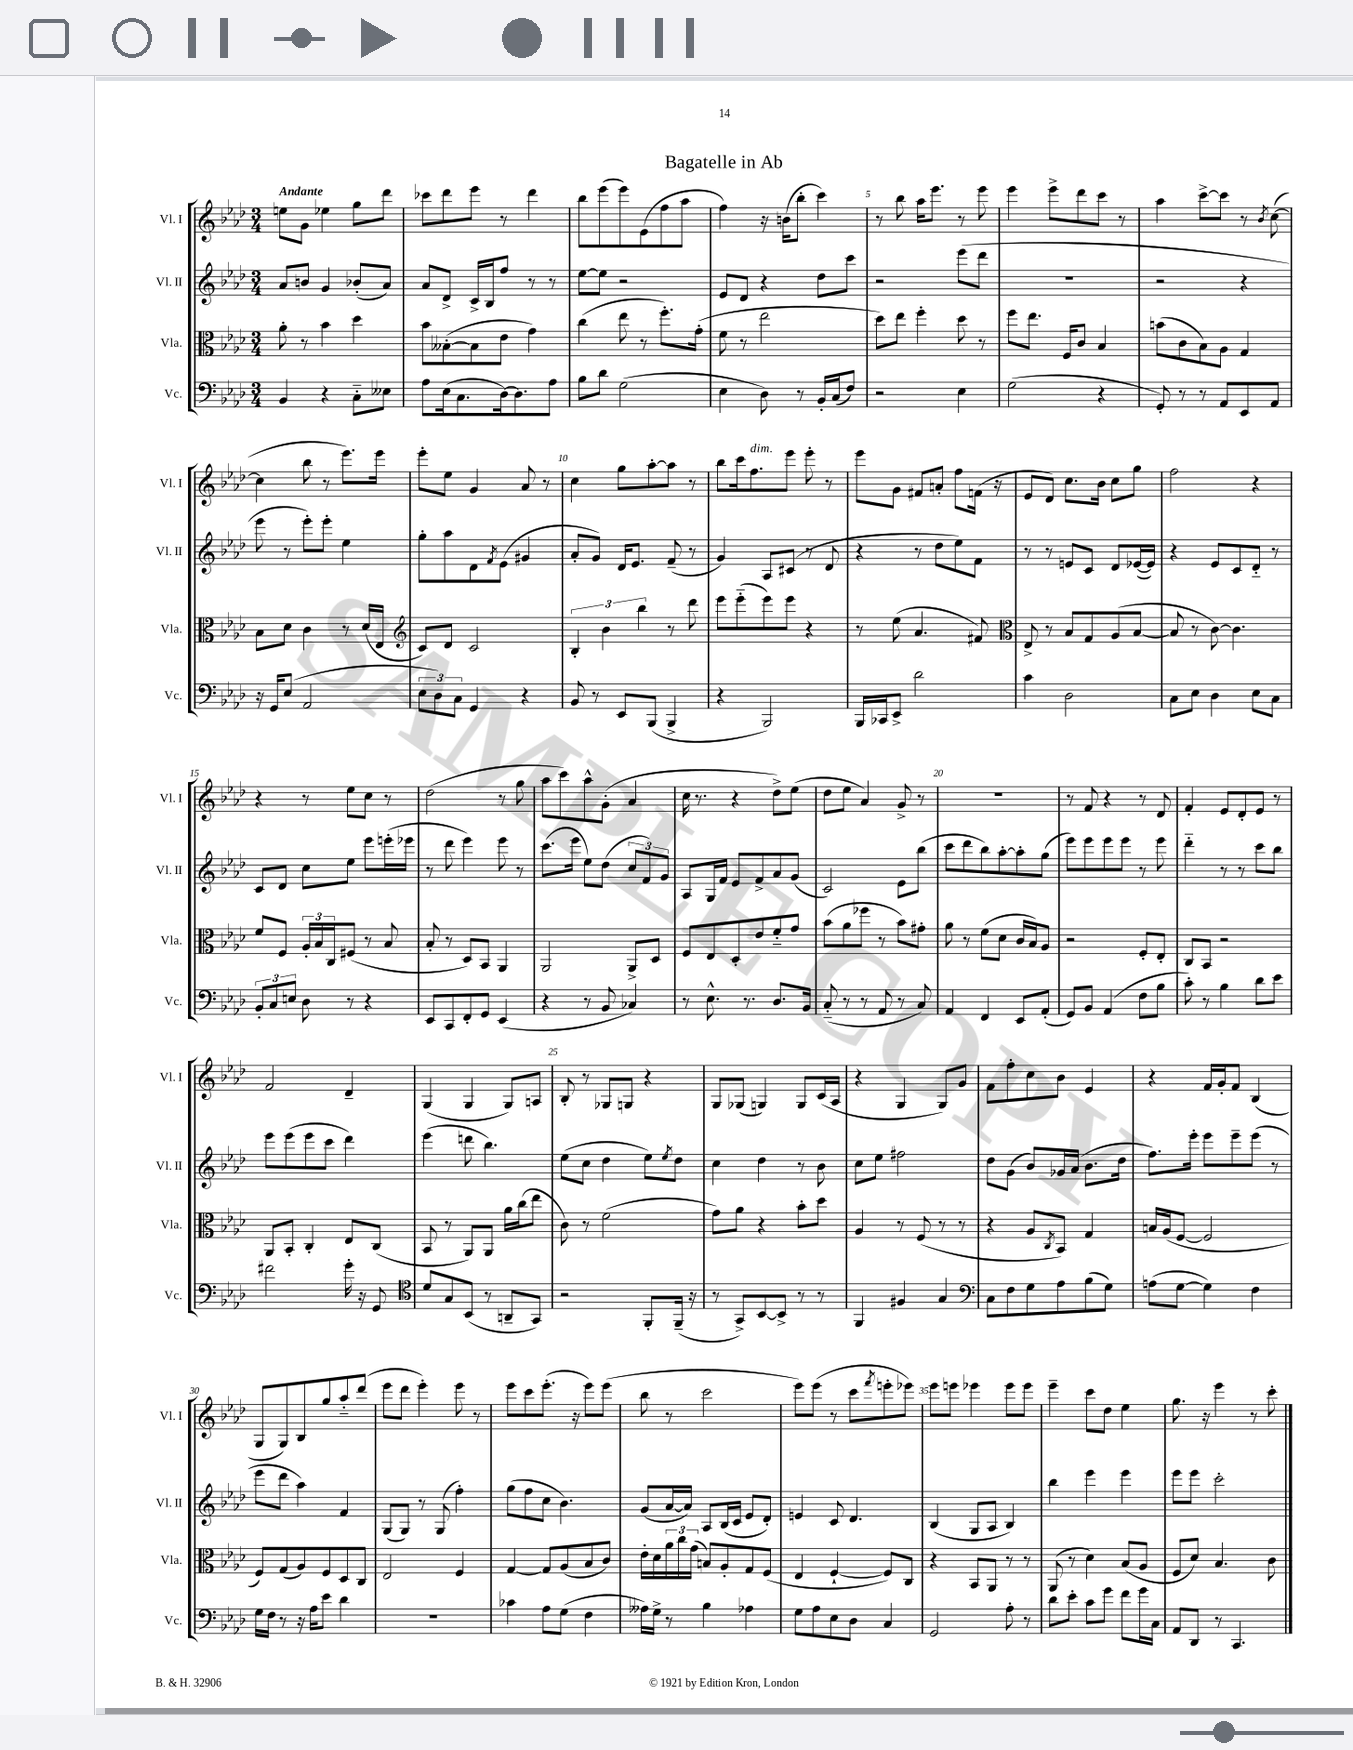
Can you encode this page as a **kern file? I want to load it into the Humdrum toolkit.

**kern	**kern	**kern	**kern
*staff4	*staff3	*staff2	*staff1
*clefF4	*clefC3	*clefG2	*clefG2
*k[b-e-a-d-]	*k[b-e-a-d-]	*k[b-e-a-d-]	*k[b-e-a-d-]
*M3/4	*M3/4	*M3/4	*M3/4
4BB-	8a-'	8a-	8ee
.	8r	8b	8g
4r	4b-	4g	4ee-
8C'~	4dd-	(8b-'	8gg
8E--	.	8a-)	8ddd-
=	=	=	=
8A-	8b-	8a-	8ccc-
(16E-	([8B--'	8d-^	8ddd-
8.C	.	.	.
.	8B--]	16c^	8eee-
.	.	16B-	.
[16D-)	8e-	8ff	8r
8.D-]	.	.	.
.	4g)	8r	4ddd-
8A-	.	8r	.
=	=	=	=
8B-	(4cc	[8ee-	8bb-
8d-	.	8ee-]	(8eee-
(2G	8ee-	2r	8eee-)
.	8r	.	(8e-
.	8.ff')	.	8ff
.	.	.	8aa-
.	(16g'	.	.
=	=	=	=
4E-	8f	8e-	4ff)
.	8r	8d-	.
8D-)	2ee-	4r	16r
.	.	.	(16b
8r	.	.	8bb-'
16BB-'	.	8dd-	4ccc)
(16C	.	.	.
8F)	.	8ccc	.
=	=	=	=
2r	8dd-)	2r	8r
.	8ee-	.	8bb-
.	4ff'	.	16aa-
.	.	.	8.eee-
4E-	8dd-	(8eee-	8r
.	8r	8ddd-	8eee-
=	=	=	=
(2G	8ff	2.r	4eee-
.	8.ee-	.	.
.	.	.	8eee-^
.	16F	.	.
.	8c	.	8ddd-
4r	4B-	.	8ccc
.	.	.	8r
=	=	=	=
8GG')	(8b	2r	4aa-
8r	8c	.	.
8r	8B-)	.	[8ccc^
8AA-	8A-	.	8ccc]
8EE-	4G	4r	8r
.	.	.	8qb-
8AA-	.	.	([8cc
=	=	=	=
16r	8B-	8eee-	4cc]
16GG	.	.	.
(8E-	8d-	8r	.
2AA-	4c	8eee-')	8bb-
.	.	8eee-'	8r
.	8r	4ee-	8.eee-)
.	(16d-	.	.
.	16E-	.	16eee-
=	=	=	=
*	*clefG2	*	*
12E-	8c)	8gg'	8eee-'
12D-)	.	.	.
.	8d-	8aa-	8ee-
12C	.	.	.
4GG	2c	8d-	4g
.	.	8qf	.
.	.	(8e-	.
4r	.	4g#	8a-
.	.	.	8r
=	=	=	=
8BB-	6B-'	8a-'	4cc
8r	.	8g)	.
.	6b-	.	.
8EE-	.	16d-	8gg
.	.	8.e-	.
.	6bb-	.	.
(8BBB-	.	.	[8aa-'
4BBB-^	8r	(8f~	8aa-]
.	8ddd-	8r	8r
=	=	=	=
4r	8eee-	4g)	8bb-
.	(8eee-'~	.	16ccc
.	.	.	8.ff
2BBB-)	8eee-)	8A-	.
.	8eee-	(8c#	8eee-
.	4r	8r	8eee-'
.	.	8d-	8r
=	=	=	=
16BBB-	8r	4r	8eee-
16CC-	.	.	.
8EE-^	(8ee-	.	8g
2d-	4.a-	8r	8f#
.	.	8dd-	8a'
.	.	8ee-)	8ff
.	8f#)	8f	(16f
.	.	.	16r
=	=	=	=
*	*clefC3	*	*
4c	8E-^	8r	8e-
.	8r	8r	8d-)
2D-	8B-	8e	8.cc
.	8G	8c	.
.	.	.	16b-
.	(8A-	8d-	8cc
.	[8B-	([16e-	8gg
.	.	16e-])	.
=	=	=	=
8C	8B-]	4r	2ff
8E-	8r	.	.
4D-	[8c)	8e-	.
.	4.c]	8c	.
8E-	.	8d-'~	4r
8C	.	8r	.
=	=	=	=
12BB-'	8f	8c	4r
12C	.	.	.
.	8F	8d-	.
12E	.	.	.
8D-	24A-'	8cc	8r
.	24B-	.	.
.	24C	.	.
8r	(8F#	8ee-	8ee-
4r	8r	8eee-	8cc
.	8B-	(16eee'	8r
.	.	16eee-	.
=	=	=	=
8EE-	8B-'	8r	(2dd-
8CC	8r	8ddd-	.
8FF'	8D-)	4eee-)	.
8GG	8BB-	.	.
(4EE-	4AA-	8eee-	8r
.	.	8r	8gg
=	=	=	=
4r	2AA-	(8.ccc	8aa-
.	.	.	8ccc)
.	.	16eee-	.
8r	.	8ee-)	8aa-^^
8BB-	.	(8dd-	(8g'
4C-)	8AA-^	12cc	4a-
.	.	12f)	.
.	8D-	.	.
.	.	12g	.
=	=	=	=
8r	8F	8A-	16cc
.	.	.	8.r
8.E-^^	8E-	16G	.
.	.	16f	.
.	8D-'	8e-	4r
8.r	.	.	.
.	8e-	8f^	.
8.D-	8f'~	8a-	8dd-^)
.	8g	(8g	(8ee-
16BB-	.	.	.
=	=	=	=
(8C'~	(8b-	2c)	8dd-
8r	8a-	.	8ee-
8r	8ff-	.	4a-)
8AA-	8r	.	.
8r	8b-)	8e-	8g^
8C)	8g#'	(8bb-	8r
=	=	=	=
4AA-	8a-	8ccc	2.r
.	8r	8ddd-	.
4FF	(8f	8bb-)	.
.	8d-	[8aa-'	.
8EE-	16c	8aa-']	.
.	16B-)	.	.
(8AA-'	8A-	(8gg	.
=	=	=	=
8GG)	2r	8eee-)	8r
8BB-	.	8eee-	8f
(4AA-	.	8eee-	4r
.	.	8eee-	.
8F	8F'	8r	8r
8B-	8E-'	8eee-	8d-
=	=	=	=
8c')	8C	4ddd-'~	4f'
8r	8BB-	.	.
4B-	2r	8r	8e-
.	.	8r	8d-'
8d-	.	8ccc	8e-
8e-	.	8bb-	8r
=	=	=	=
2f#	8AA-	8eee-	2f
.	8BB-'	(8eee-	.
.	4C'	8eee-	.
.	.	8ccc	.
16g'	8E-	4ddd-)	4d-~
16r	.	.	.
8GG	(8C	.	.
=	=	=	=
*clefC4	*	*	*
8d-	8BB-	(4eee-	(4G
8G	8r	.	.
(8BB-	8AA-)	8ddd	4G
8r	8AA-	4.bb-)	.
8AA~	16a-	.	8G)
.	(16cc	.	.
8GG)	8ee-	.	8A
=	=	=	=
2r	8c)	(8ee-	8B-'
.	8r	8cc	8r
.	(2f	4dd-	8G-
.	.	.	8G
8FF'	.	8ee-)	4r
.	.	8qee-	.
(16FF~	.	8dd-	.
16r	.	.	.
=	=	=	=
8r	8g)	4cc	8G
8GG^)	8a-	.	(8G-
[8BB-	4r	4dd-	4G)
8BB-^]	.	.	.
8r	8b-'	8r	8G
8r	8dd-	8b-	(16c
.	.	.	16A-
=	=	=	=
4FF	4A-	8cc	4r
.	.	8ee-	.
4F#	8r	2ff#	4G
.	(8F	.	.
4G	8r	.	8G)
.	8r	.	8g
=	=	=	=
*clefF4	*	*	*
8C	4r	8dd-	8f
8F	.	(8g	8ff'
8G	8A-	8b-)	8cc
.	8qC	.	.
8A-	8BB-)	16g-	8b-
.	.	(16a-	.
(8B-	4G	8.b-	4e-
8G)	.	.	.
.	.	16dd-	.
=	=	=	=
(8A	16B	8.ff)	4r
.	(16A-	.	.
[8G	[8F	.	.
.	.	16eee-'	.
4G])	2F]	8eee-	16f
.	.	.	16g'
.	.	8eee-~	8f
4F	.	(8eee-	(4B-
.	.	8r	.
=	=	=	=
16G	8F)	8eee-	8G
16F	.	.	.
8r	(8G	8ddd-	8G)
16r	8A-)	4aa-)	8B-
16A-	.	.	.
8e-	8F	.	8gg
4d-	8D-	4f	8aa-'~
.	8C	.	(8ddd-
=	=	=	=
2.r	2E-	(8G	8eee-
.	.	8G)	8ddd-
.	.	8r	4eee-')
.	.	(8G	.
.	4F	4ff')	8eee-
.	.	.	8r
=	=	=	=
4c-	[4G	(8gg	8eee-
.	.	8ff	8ccc
8A-	8G]	8cc	(8.eee-'
(8G	(8A-	4.b-)	.
.	.	.	16r
4F	8B-	.	8eee-)
.	8c)	.	(8eee-
=	=	=	=
16A--)	16e-'	(8g	8bb-
16G^	16d-	.	.
8r	24a-	[16a-	8r
.	24cc	.	.
.	.	16a-])	.
.	(24g	.	.
4B-	8B)	8A-	2ccc
.	8A-'	(16B-	.
.	.	16c	.
4A-	8G	8e-	.
.	(8F	8d-')	.
=	=	=	=
8G	4E-	4e	8eee-)
8A-	.	.	(8eee-
8E-	[4F`	8c	8r
8D-	.	4.d-	8ccc
.	.	.	8qfff
4C	8F])	.	8eee'
.	8C	.	8eee-)
=	=	=	=
2GG	4r	(4B-	8eee-
.	.	.	8eee
.	8BB-	8G	4eee-
.	8AA-	8A-	.
8A-'	8r	4B-)	8eee-
8r	8r	.	8eee-
=	=	=	=
8d-	(8AA-	4bb-	4eee-~
8e-'	8r	.	.
8c	4d-)	4eee-	8ccc
8g	.	.	8dd-
8f	(8B-	4eee-	4ee-
16g	8A-	.	.
16C	.	.	.
=	=	=	=
8AA-	8F	8eee-	8.gg
8DD-	8d-)	8eee-	.
.	.	.	16r
8r	4.B-	2ccc'	4eee-
4.CC	.	.	.
.	.	.	8r
.	8c	.	8ccc'
==	==	==	==
*-	*-	*-	*-
